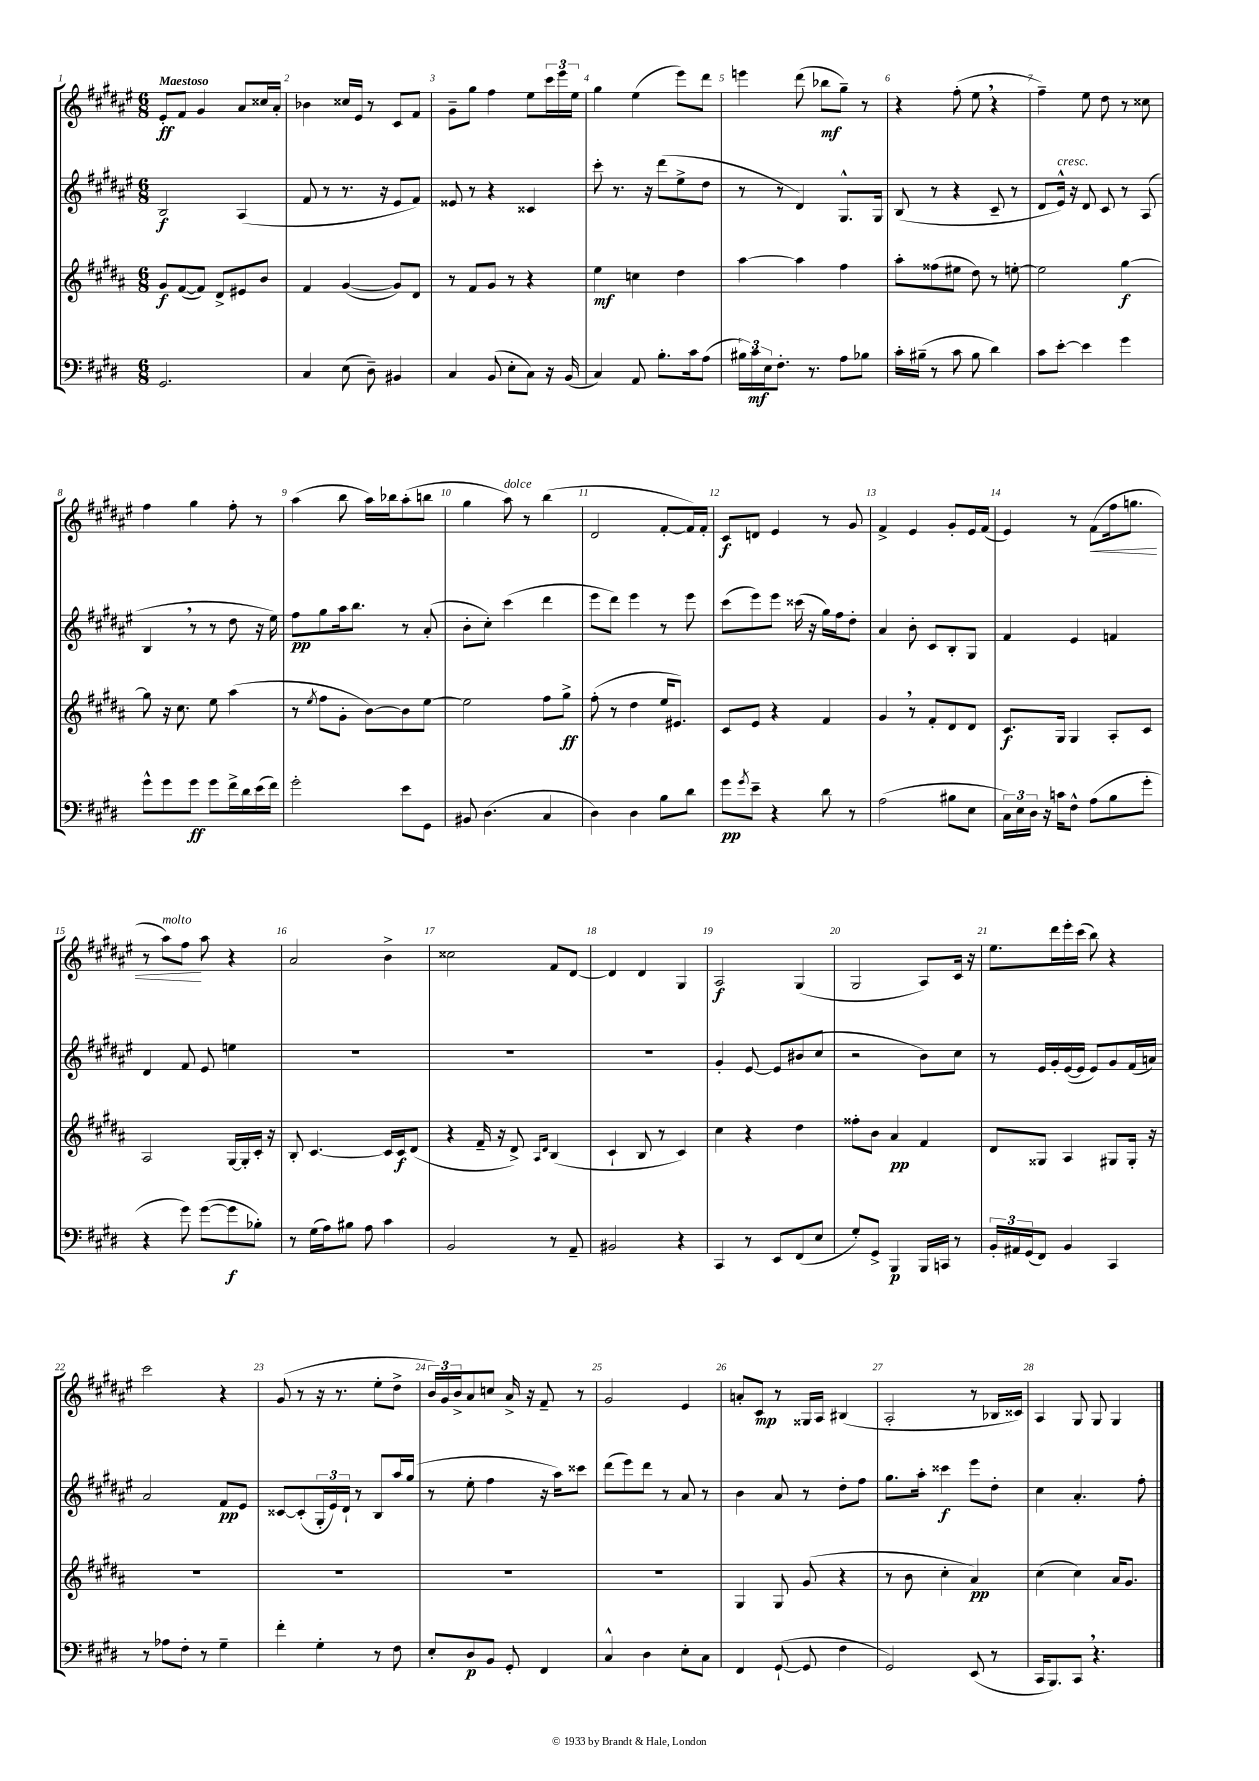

**kern	**dynam	**kern	**dynam	**kern	**dynam	**kern	**dynam
*part4	*part4	*part3	*part3	*part2	*part2	*part1	*part1
*staff4	*staff4	*staff3	*staff3	*staff2	*staff2	*staff1	*staff1
*clefF4	*	*clefG2	*	*clefG2	*	*clefG2	*
*k[f#c#g#d#]	*	*k[f#c#g#d#a#]	*	*k[f#c#g#d#a#e#]	*	*k[f#c#g#d#a#e#]	*
*M6/8	*	*M6/8	*	*M6/8	*	*M6/8	*
=1	=1	=1	=1	=1	=1	=1	=1
!	!	!	!	!	!	!LO:TX:a:B:t=Maestoso	!
2.GG#/	.	8g#/L	f	2B/	f	8e#'/L	ff
.	.	([8f#/	.	.	.	8f#/J	.
.	.	8f#/J])	.	.	.	4g#/	.
.	.	8d#^/L	.	.	.	.	.
.	.	8e#X/	.	(4A#/	.	8a#/L	.
.	.	8b/J	.	.	.	16cc##X/L	.
.	.	.	.	.	.	16a#'/JJ	.
=2	=2	=2	=2	=2	=2	=2	=2
4C#/	.	4f#/	.	8f#/	.	4b-X\	.
.	.	.	.	8r	.	.	.
(8E\	.	([4g#/	.	8.r	.	16cc##X/LL	.
.	.	.	.	.	.	16e#/JJ	.
8D#~\)	.	.	.	.	.	8r	.
.	.	.	.	16r	.	.	.
4BB#X/	.	8g#/L])	.	8e#/L	.	8c#/L	.
.	.	8d#/J	.	8f#/J)	.	8f#/J	.
=3	=3	=3	=3	=3	=3	=3	=3
4C#/	.	8r	.	8e##X/	.	8g#~\L	.
.	.	8f#/L	.	8r	.	8gg#\J	.
(8BB/	.	8g#/J	.	4r	.	4ff#\	.
8E'\L	.	8r	.	.	.	.	.
8C#\J)	.	4r	.	4c##X/	.	8ee#\L	.
16r	.	.	.	.	.	24ccc#\L	.
.	.	.	.	.	.	24eee#\	.
(16BB/	.	.	.	.	.	.	.
.	.	.	.	.	.	24ee#\JJ	.
=4	=4	=4	=4	=4	=4	=4	=4
4C#/)	.	4ee\	mf	8ccc#'\	.	4gg#\	.
.	.	.	.	8.r	.	.	.
8AA/	.	4ccn\	.	.	.	(4ee#\	.
.	.	.	.	16r	.	.	.
8.B'\L	.	.	.	(8ddd#\L	.	.	.
.	.	4dd#\	.	8ee#^\	.	8eee#\L)	.
16c#\k	.	.	.	.	.	.	.
(8A\J	.	.	.	8dd#\J	.	8ddd#\J	.
=5	=5	=5	=5	=5	=5	=5	=5
24B#X\LL)	.	[4aa#\	.	8r	.	4eeen\	.
24c#\	mf	.	.	.	.	.	.
24E\J	.	.	.	.	.	.	.
8.F#'\J	.	.	.	8r	.	.	.
.	.	4aa#\]	.	4d#/)	.	(8ddd#\	.
8.r	.	.	.	.	.	.	.
.	.	.	.	.	.	8bb-X\L	mf
8A\L	.	4ff#\	.	8.G#^^/L	.	8gg#~\J)	.
8B-X\J	.	.	.	.	.	8r	.
.	.	.	.	16G#/Jk	.	.	.
=6	=6	=6	=6	=6	=6	=6	=6
16c#'\LL	.	8aa#'\L	.	(8B/	.	4r	.
(16B#X~\JJ	.	.	.	.	.	.	.
8r	.	(8ff##X\	.	8r	.	.	.
8c#\	.	8ee#X\J	.	4r	.	(8ff#'\	.
8B#\	.	8dd#\)	.	.	.	8ee#,\	.
4d#\)	.	8r	.	8c#~/	.	4r	.
.	.	[8een'\	.	8r	.	.	.
=7	=7	=7	=7	=7	=7	=7	=7
8c#\L	.	2ee\]	.	8d#/L	.	4ff#~\)	.
!	!	!	!	!LO:TX:a:i:t=cresc.	!	!	!
[8e'\J	.	.	.	16e#^^/Jk)	.	.	.
.	.	.	.	16r	.	.	.
4e\]	.	.	.	8d#/	.	8ee#\	.
.	.	.	.	8c#/	.	8dd#\	.
4g#\	.	[4gg#\	f	8r	.	8r	.
.	.	.	.	(8A#/	.	8cc##X\	.
!!LO:LB:g=z
=8	=8	=8	=8	=8	=8	=8	=8
8g#^^\L	.	8gg#\]	.	4B,/	.	4ff#\	.
8g#\	.	16r	.	.	.	.	.
.	.	8.cc#\	.	.	.	.	.
8g#\J	ff	.	.	8r	.	4gg#\	.
8g#\L	.	8ee\	.	8r	.	.	.
16f#^\L	.	(4aa#\	.	8dd#\	.	8ff#'\	.
16d#\	.	.	.	.	.	.	.
(16e\	.	.	.	16r	.	8r	.
16f#\JJ)	.	.	.	16ee#\)	.	.	.
=9	=9	=9	=9	=9	=9	=9	=9
2g#'\	.	8r	.	8ff#\L	pp	(4aa#\	.
.	.	8qee/	.	.	.	.	.
.	.	8ff#\L	.	8gg#\	.	.	.
.	.	8g#'\J	.	16aa#\k	.	8bb\	.
.	.	.	.	8.bb\J	.	.	.
.	.	[8b\L)	.	.	.	16aa#\LL)	.
.	.	.	.	.	.	16bb-X\J	.
8e\L	.	8b\]	.	8r	.	(8aa#'\	.
8GG#\J	.	[8ee\J	.	(8a#'/	.	8bbn\J	.
=10	=10	=10	=10	=10	=10	=10	=10
8BB#X/	.	2ee\]	.	8b'\L	.	4gg#\	.
(4.D#\	.	.	.	8cc#'\J)	.	.	.
!	!	!	!	!	!	!LO:TX:a:i:t=dolce	!
.	.	.	.	(4ccc#\	.	8aa#\)	.
.	.	.	.	.	.	8r	.
4C#/	.	8ff#\L	.	4ddd#\	.	(4bb\	.
.	.	8gg#^\J	ff	.	.	.	.
=11	=11	=11	=11	=11	=11	=11	=11
4D#\)	.	(8ff#'\	.	8eee#\L	.	2d#/	.
.	.	8r	.	8ddd#\J)	.	.	.
4D#\	.	4dd#\	.	4eee#\	.	.	.
8B\L	.	16ee/KL	.	8r	.	[8f#'/L	.
.	.	8.e#X/J)	.	.	.	.	.
8d#\J	.	.	.	8eee#\	.	16f#/L])	.
.	.	.	.	.	.	16f#'/JJ	.
=12	=12	=12	=12	=12	=12	=12	=12
8g#\L	pp	8c#/L	.	(8ccc#\L	.	8c#/L	f
8qg#/	.	.	.	.	.	.	.
8e~\J	.	8e/J	.	8eee#\)	.	8dn/J	.
4r	.	4r	.	8eee#\J	.	4e#/	.
.	.	.	.	(16ccc##X\	.	.	.
.	.	.	.	16r	.	.	.
8d#\	.	4f#/	.	16gg#\LL)	.	8r	.
.	.	.	.	16ff#\J	.	.	.
8r	.	.	.	8dd#'\J	.	8g#/	.
=13	=13	=13	=13	=13	=13	=13	=13
(2A\	.	4g#,/	.	4a#/	.	4f#^/	.
.	.	8r	.	8b'\	.	4e#/	.
.	.	8f#'/L	.	8c#/L	.	.	.
8B#X\L	.	8d#/	.	8B'/	.	8g#'/L	.
8E\J	.	8d#/J	.	8G#/J	.	16e#/L	.
.	.	.	.	.	.	(16f#/JJ	.
=14	=14	=14	=14	=14	=14	=14	=14
24C#\LL)	.	8.c#/L	f	4f#/	.	4e#/)	.
24E\	.	.	.	.	.	.	.
24D#\JJ	.	.	.	.	.	.	.
16r	.	.	.	.	.	.	.
16cn\KL	.	16G#/Jk	.	.	.	.	.
8F#^^\J	.	4G#/	.	4e#/	.	8r	.
!	!	!	!	!	!	!	!LO:HP:b
(8A\L	.	.	.	.	.	(8f#\L	<
8B\	.	8A#'/L	.	4fn/	.	16ff#\k	.
.	.	.	.	.	.	8.ggn\J	.
8g#'\J	.	8c#/J	.	.	.	.	.
!!LO:LB:g=z
=15	=15	=15	=15	=15	=15	=15	=15
4r	.	2A#/	.	4d#/	.	8r	.
!	!	!	!	!	!	!LO:TX:a:i:t=molto	!
.	.	.	.	.	.	8aa#\L)	.
8g#\)	.	.	.	8f#/	.	8ff#\J	.
([8g#\L	.	.	.	8e#/	.	8aa#\	[
8g#\]	f	[16G#/LL	.	4een\	.	4r	.
.	.	16G#'/]	.	.	.	.	.
8B-X'\J)	.	16c#'/JJ	.	.	.	.	.
.	.	16r	.	.	.	.	.
=16	=16	=16	=16	=16	=16	=16	=16
8r	.	8B'/	.	2.r	.	2a#/	.
(16G#\LL	.	[4.c#/	.	.	.	.	.
16A\J)	.	.	.	.	.	.	.
8B#X\J	.	.	.	.	.	.	.
8A\	.	.	.	.	.	.	.
4c#\	.	16c#/LL]	.	.	.	4b^\	.
.	.	16c#/J	f	.	.	.	.
.	.	(8d#/J	.	.	.	.	.
=17	=17	=17	=17	=17	=17	=17	=17
2BB/	.	4r	.	2.r	.	2cc##X\	.
.	.	16f#~/	.	.	.	.	.
.	.	16r	.	.	.	.	.
.	.	8d#^/)	.	.	.	.	.
.	.	16qqA#/LL	.	.	.	.	.
.	.	16qqd#/JJ	.	.	.	.	.
8r	.	(4B/	.	.	.	8f#/L	.
8AA~/	.	.	.	.	.	[8d#/J	.
=18	=18	=18	=18	=18	=18	=18	=18
2BB#X/	.	4c#`/	.	2.r	.	4d#/]	.
.	.	8B/	.	.	.	4d#/	.
.	.	8r	.	.	.	.	.
4r	.	4c#/)	.	.	.	4G#/	.
=19	=19	=19	=19	=19	=19	=19	=19
4CC#/	.	4cc#\	.	4g#'/	.	2A#/	f
8r	.	4r	.	[8e#/	.	.	.
8EE/L	.	.	.	8e#/L]	.	.	.
(8FF#/	.	4dd#\	.	(8b#X/	.	(4G#/	.
8E/J	.	.	.	8cc#/J	.	.	.
=20	=20	=20	=20	=20	=20	=20	=20
8G#'/L)	.	8ff##X'\L	.	2r	.	2G#/	.
8GG#^/J	.	8b\J	.	.	.	.	.
4BBB/	p	4a#/	pp	.	.	.	.
16BBB/LL	.	4f#/	.	8b\L)	.	8A#/L)	.
16CCn/JJ	.	.	.	.	.	.	.
8r	.	.	.	8cc#\J	.	16c#/Jk	.
.	.	.	.	.	.	16r	.
=21	=21	=21	=21	=21	=21	=21	=21
24BB'/LL	.	8d#/L	.	8r	.	8.ee#\L	.
24AA#X/	.	.	.	.	.	.	.
(24GG#/J	.	.	.	.	.	.	.
8FF#/J)	.	8G##X/J	.	16e#/LL	.	.	.
.	.	.	.	16g#'/	.	16ddd#\L	.
4BB/	.	4A#/	.	([16e#/	.	16eee#'\	.
.	.	.	.	16e#/JJ]	.	(16ccc#\JJ	.
.	.	.	.	8e#/L)	.	8bb\)	.
4CC#/	.	8G#X/L	.	8g#/	.	4r	.
.	.	16G#'/Jk	.	(16f#/L	.	.	.
.	.	16r	.	16an/JJ)	.	.	.
!!LO:LB:g=z
=22	=22	=22	=22	=22	=22	=22	=22
8r	.	2.r	.	2a#/	.	2ccc#\	.
8A-X\L	.	.	.	.	.	.	.
8F#'\J	.	.	.	.	.	.	.
8r	.	.	.	.	.	.	.
4G#~\	.	.	.	8f#/L	pp	4r	.
.	.	.	.	8e#/J	.	.	.
=23	=23	=23	=23	=23	=23	=23	=23
4f#'\	.	2.r	.	[8c##X/L	.	(8g#/	.
.	.	.	.	(8c##'/]	.	8r	.
4G#'\	.	.	.	24G#'/L	.	16r	.
.	.	.	.	24e#/)	.	.	.
.	.	.	.	.	.	8.r	.
.	.	.	.	24d#`/JJ	.	.	.
.	.	.	.	8r	.	.	.
8r	.	.	.	8B/L	.	8ee#'\L	.
8F#\	.	.	.	16aa#/L	.	8dd#^\J	.
.	.	.	.	(16gg#/JJ	.	.	.
=24	=24	=24	=24	=24	=24	=24	=24
8E'/L	.	2.r	.	8r	.	24b/LL)	.
.	.	.	.	.	.	24g#/	.
.	.	.	.	.	.	24b^/J	.
8D#/	p	.	.	8ee#'\	.	8a#/	.
8BB/J	.	.	.	4ff#\	.	8ccn/J	.
8GG#'/	.	.	.	.	.	16a#^/	.
.	.	.	.	.	.	16r	.
4FF#/	.	.	.	16r	.	8f#~/	.
.	.	.	.	16aa#\KL)	.	.	.
.	.	.	.	8ccc##X\J	.	8r	.
=25	=25	=25	=25	=25	=25	=25	=25
4C#^^/	.	2.r	.	(8ddd#\L	.	2g#/	.
.	.	.	.	8eee#\)	.	.	.
4D#\	.	.	.	8ddd#\J	.	.	.
.	.	.	.	8r	.	.	.
8E'\L	.	.	.	8a#/	.	4e#/	.
8C#\J	.	.	.	8r	.	.	.
=26	=26	=26	=26	=26	=26	=26	=26
4FF#/	.	4G#/	.	4b\	.	8an'/L	.
.	.	.	.	.	.	8c#/J	mp
([8GG#`/	.	8G#/	.	8a#/	.	8r	.
8GG#/]	.	(8g#/	.	8r	.	16G##X/LL	.
.	.	.	.	.	.	16A#/JJ	.
4F#\	.	4r	.	8dd#'\L	.	(4B#X/	.
.	.	.	.	8ff#\J	.	.	.
=27	=27	=27	=27	=27	=27	=27	=27
2GG#/)	.	8r	.	8.gg#\L	.	2A#'/	.
.	.	8b\	.	.	.	.	.
.	.	.	.	16aa#'\Jk	.	.	.
.	.	4cc#'\	.	4ccc##X\	f	.	.
(8EE/	.	4a#/)	pp	8eee#\L	.	8r	.
8r	.	.	.	8dd#'\J	.	16B-X/LL	.
.	.	.	.	.	.	16c##X/JJ)	.
=28	=28	=28	=28	=28	=28	=28	=28
16CC#/KL	.	(4cc#\	.	4cc#\	.	4A#/	.
8.BBB/)	.	.	.	.	.	.	.
8CC#,/J	.	4cc#\)	.	4.a#'/	.	8G#/	.
4.r	.	.	.	.	.	8G#/	.
.	.	16a#/KL	.	.	.	4G#/	.
.	.	8.g#/J	.	.	.	.	.
.	.	.	.	8ff#'\	.	.	.
==	==	==	==	==	==	==	==
*-	*-	*-	*-	*-	*-	*-	*-
